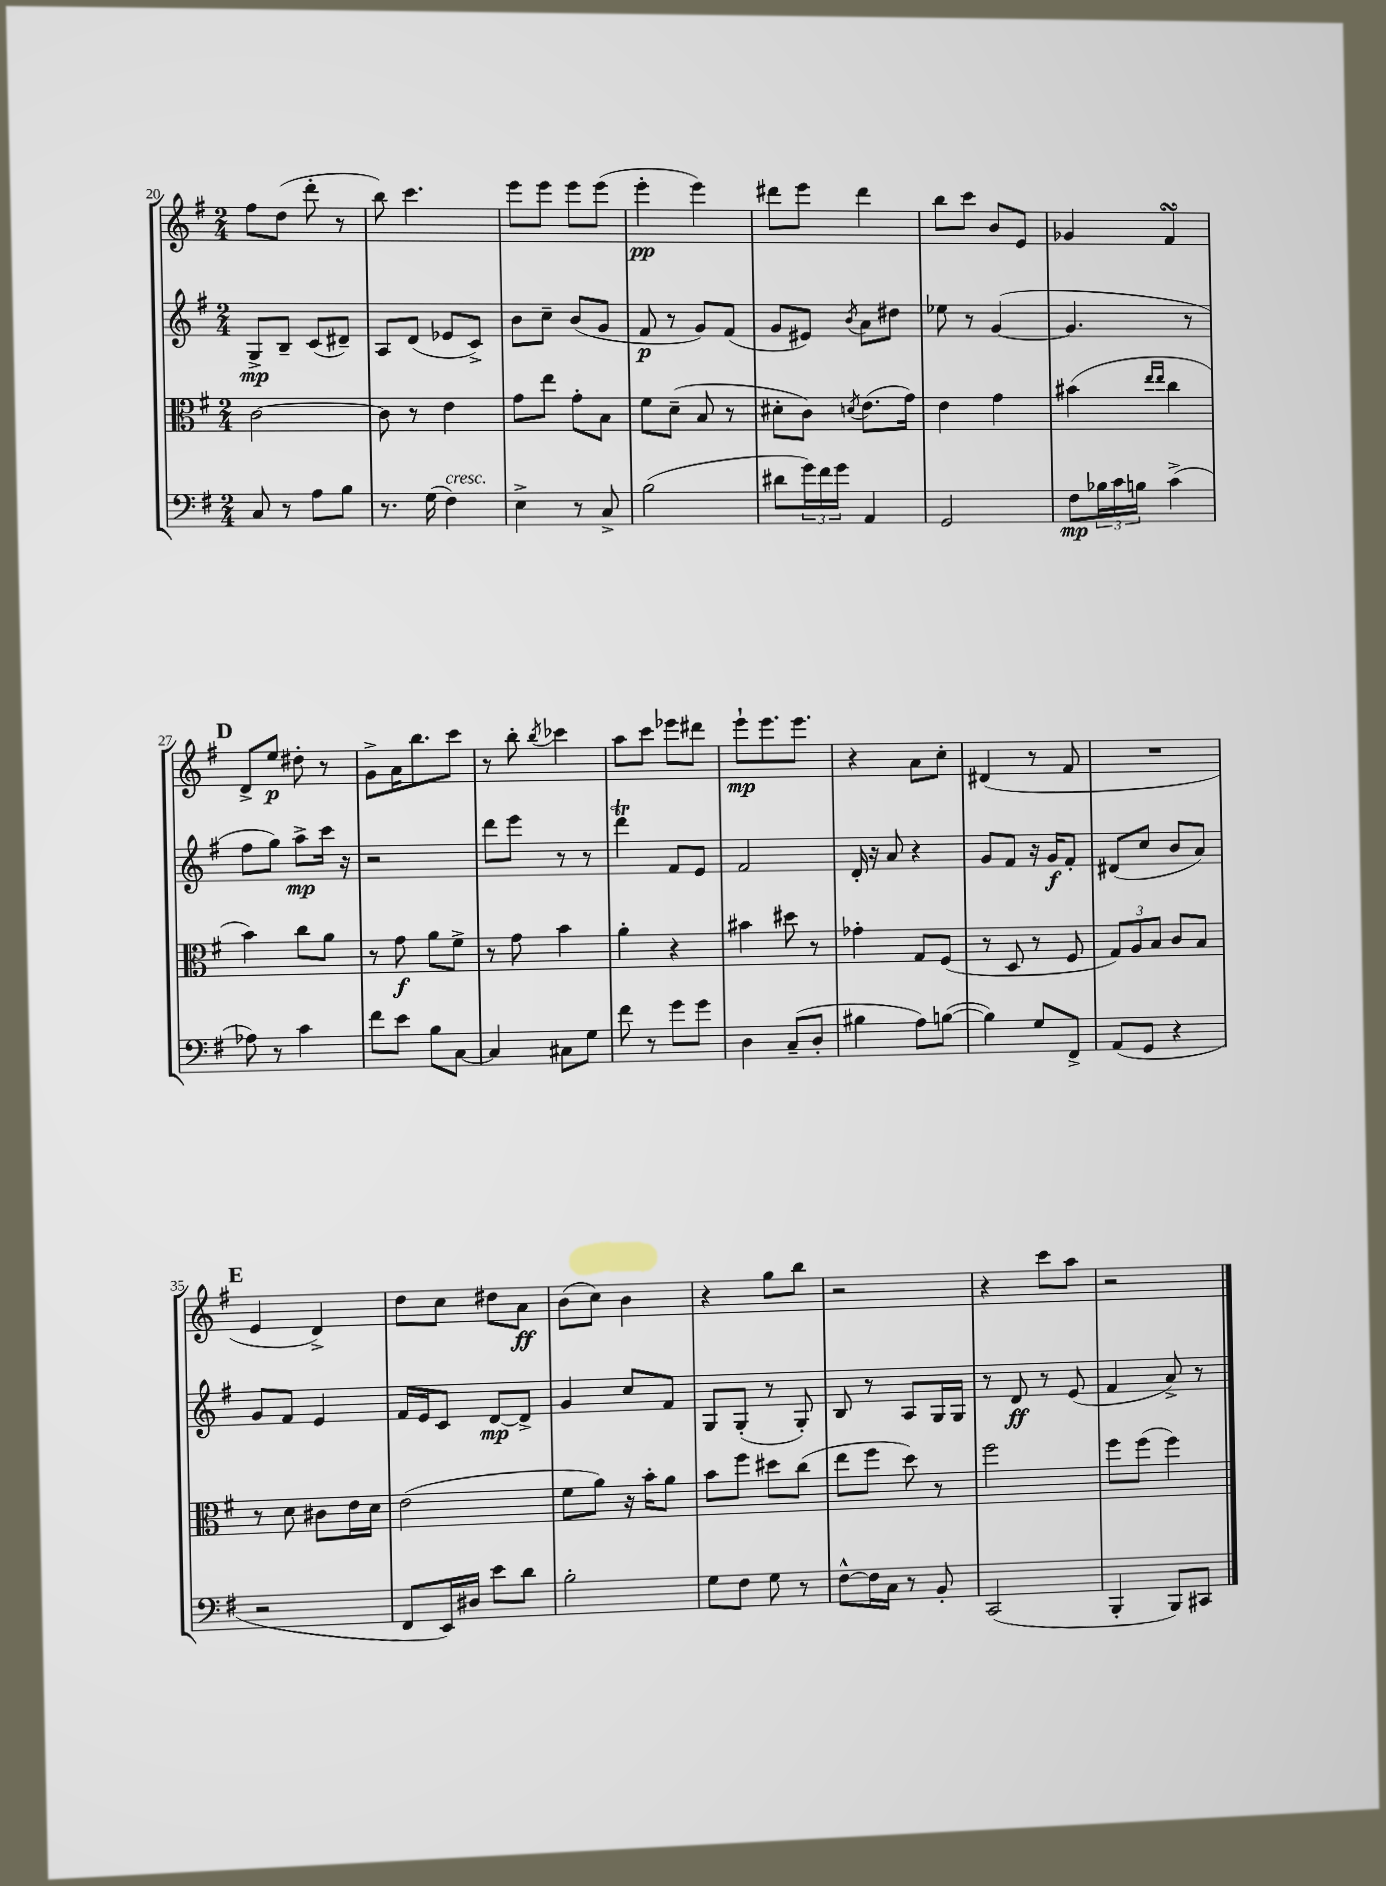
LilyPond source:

<<
\new StaffGroup <<
\new Staff = "s0" {
    \clef treble \key g \major \numericTimeSignature \time 2/4
    fis''8 d''8( d'''8-. r8 |
    b''8) c'''4. |
    e'''8 e'''8 e'''8 e'''8( |
    e'''4-.\pp e'''4) |
    dis'''8 e'''8 dis'''4 |
    b''8 c'''8 b'8 e'8 |
    ges'4 fis'4\turn |
    \mark \markup { \bold "D" } d'8-> e''8\p dis''8-. r8 |
    g'8-> a'16 b''8. c'''8 |
    r8 b''8-. \acciaccatura { b''8 } ces'''4 |
    a''8 c'''8 ees'''8 dis'''8 |
    e'''8-!\mp e'''8. e'''8. |
    r4 a'8 c''8-. |
    dis'4( r8 fis'8 |
    R2 |
    \mark \markup { \bold "E" } e'4 d'4->) |
    d''8 c''8 dis''8 a'8\ff |
    b'8( c''8) b'4 |
    r4 g''8 b''8 |
    r2 |
    r4 c'''8 a''8 |
    r2 \bar "|." |
}
\new Staff = "s1" {
    \clef treble \key g \major \numericTimeSignature \time 2/4
    g8->\mp b8-- c'8( dis'8--) |
    a8 d'8( ees'8 c'8->) |
    b'8 c''8-- b'8( g'8 |
    fis'8\p r8 g'8) fis'8( |
    g'8 eis'8) \acciaccatura { b'8 } a'8 dis''8 |
    ees''8 r8 g'4~( |
    g'4. r8 |
    \mark \markup { \bold "D" } fis''8 g''8) a''8->\mp c'''16 r16 |
    r2 |
    d'''8 e'''8 r8 r8 |
    d'''4\trill fis'8 e'8 |
    fis'2 |
    d'16-. r16 a'8 r4 |
    g'8 fis'8 r16 g'16\f fis'8-. |
    dis'8( c''8 b'8 a'8) |
    \mark \markup { \bold "E" } g'8 fis'8 e'4 |
    fis'16 e'16 c'8 d'8~\mp d'8-> |
    g'4 c''8 fis'8 |
    g8 g8-.( r8 g8-.) |
    b8 r8 a8 g16 g16 |
    r8 d'8\ff r8 e'8( |
    fis'4 a'8->) r8 \bar "|." |
}
\new Staff = "s2" {
    \clef alto \key g \major \numericTimeSignature \time 2/4
    c'2~ |
    c'8 r8 e'4 |
    g'8 e''8 g'8-. b8 |
    fis'8 d'8--( b8 r8 |
    dis'8-. c'8) \acciaccatura { d'8 } e'8.( g'16) |
    e'4 g'4 |
    bis'4( \grace { e''16 e''16 } c''4 |
    \mark \markup { \bold "D" } b'4) c''8 a'8 |
    r8 g'8\f a'8 fis'8-> |
    r8 g'8 b'4 |
    a'4-. r4 |
    bis'4 dis''8 r8 |
    ges'4-. g8 fis8( |
    r8 d8 r8 fis8 |
    \tuplet 3/2 { g8) a8 b8 } c'8 b8 |
    \mark \markup { \bold "E" } r8 d'8 cis'8 e'16 d'16 |
    e'2( |
    fis'8 a'8) r16 b'16-. a'8 |
    b'8 fis''8 dis''8 c''8( |
    e''8 fis''8 d''8) r8 |
    fis''2 |
    fis''8 fis''8( fis''4) \bar "|." |
}
\new Staff = "s3" {
    \clef bass \key g \major \numericTimeSignature \time 2/4
    c8 r8 a8 b8 |
    r8. g16( fis4^\markup { \italic "cresc." }) |
    e4-> r8 c8-> |
    b2( |
    dis'8 \tuplet 3/2 { g'16) fis'16 g'16 } a,4 |
    g,2 |
    fis8\mp \tuplet 3/2 { bes16 c'16 b16 } c'4->( |
    \mark \markup { \bold "D" } aes8) r8 c'4 |
    fis'8 e'8 b8 c8~ |
    c4 cis8 g8 |
    fis'8 r8 g'8 g'8 |
    d4 c8--( d8-. |
    bis4 a8) b8~( |
    b4) g8 fis,8-> |
    a,8( g,8 r4 |
    \mark \markup { \bold "E" } r2 |
    fis,8 e,16) dis16 e'8 d'8 |
    b2-. |
    g8 fis8 g8 r8 |
    fis8~-^ fis16 c16 r8 b,8-. |
    c,2( |
    b,,4-. b,,8) cis,8 \bar "|." |
}
>>
>>
\layout { \context { \Score currentBarNumber = #20 } }
